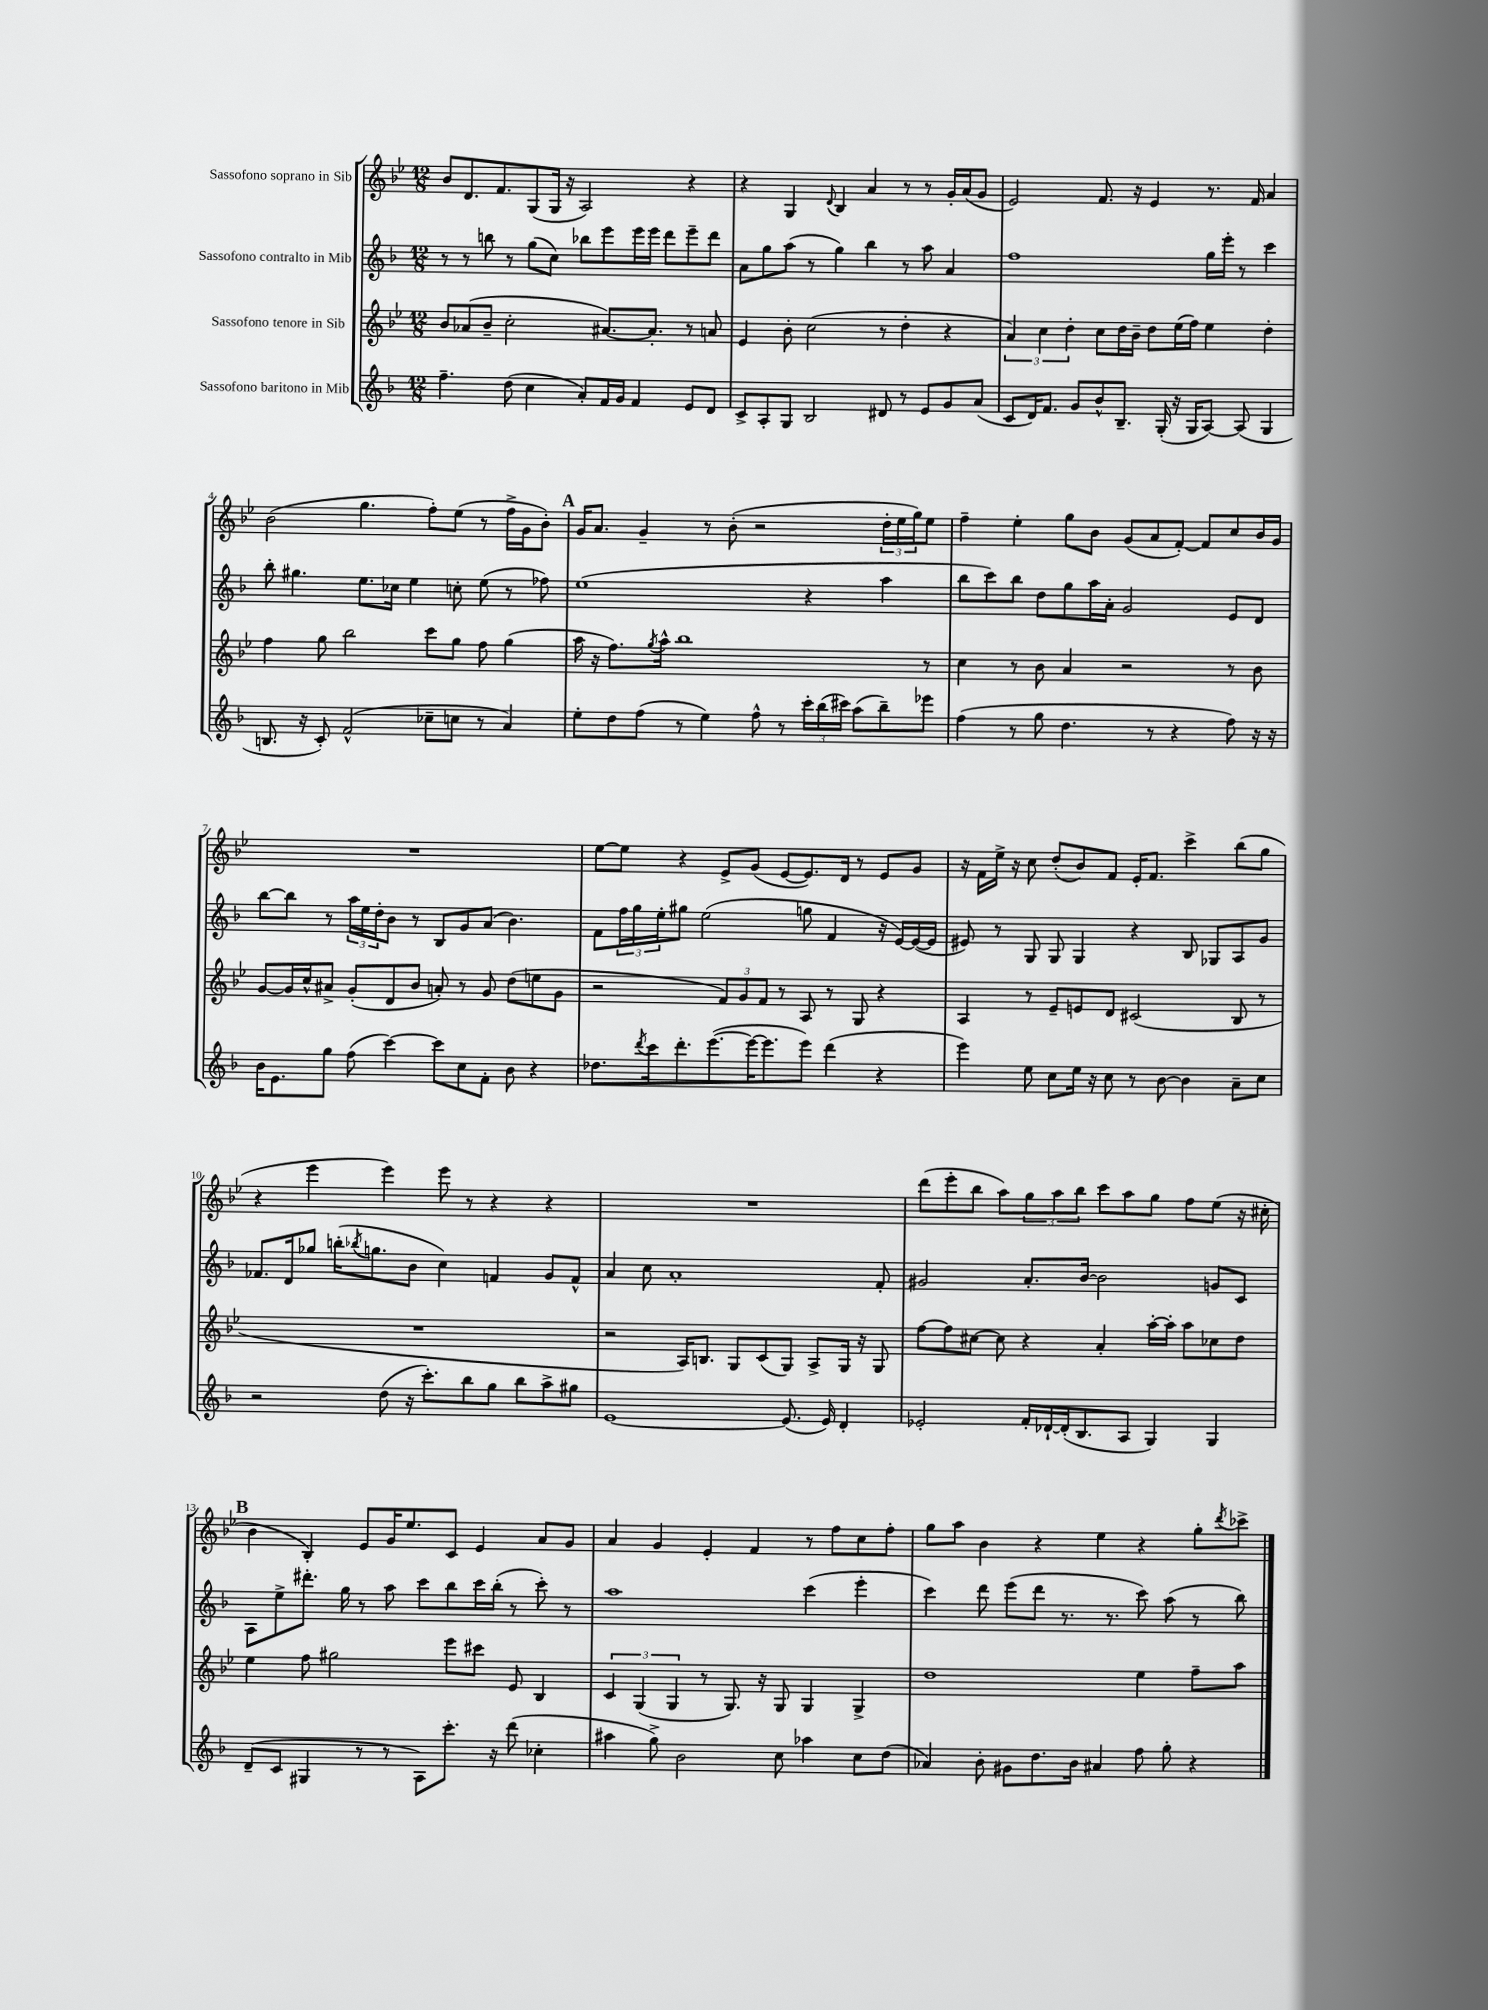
<<
\new StaffGroup <<
\new Staff = "s0" \with { instrumentName = "Sassofono soprano in Sib" } {
    \clef treble \key bes \major \numericTimeSignature \time 12/8
    bes'8 d'8. f'8. g8( g16 r16 a2) r4 |
    r4 g4 \appoggiatura { d'8 } bes4 a'4 r8 r8 g'16-. a'16( g'8 |
    ees'2) f'8. r16 ees'4 r8. f'16 a'4 |
    bes'2( g''4. f''8-.) ees''8( r8 f''16-> g'16 bes'8-.) |
    \mark \markup { \bold "A" } g'16 a'8. g'4-- r8 bes'8-.( r2 \tuplet 3/2 { d''16-. ees''16 g''16) } ees''8 |
    f''4-- ees''4-. g''8 bes'8 g'8( a'8 f'8~-.) f'8 c''8 bes'16 g'16 |
    R1. |
    ees''8~ ees''8 r4 ees'8-> g'8( ees'8~ ees'8.) d'16 r8 ees'8 g'8 |
    r16 f'16 ees''16-> r16 c''8 d''8-.( bes'8) f'8 ees'16-. f'8. c'''4-> bes''8( g''8 |
    r4 ees'''4 ees'''4) ees'''8 r8 r4 r4 |
    R1. |
    d'''8( ees'''8-. bes''8 a''8) \tuplet 3/2 { g''8 a''8 bes''8 } c'''8 a''8 g''8 f''8 ees''8( r16 cis''16-. |
    \mark \markup { \bold "B" } bes'4 bes4-.) ees'8 g'16 ees''8. c'8 ees'4 a'8 g'8 |
    a'4 g'4 ees'4-. f'4 r8 f''8 c''8 f''8-. |
    g''8 a''8 bes'4 r4 ees''4 r4 g''8-. \acciaccatura { d'''8 } ces'''8-> \bar "|." |
}
\new Staff = "s1" \with { instrumentName = "Sassofono contralto in Mib" } {
    \clef treble \key f \major \numericTimeSignature \time 12/8
    r8 r8 b''8 r8 g''8( c''8) bes''8 e'''8 e'''16 e'''16 d'''8 e'''8-- d'''8 |
    a'8 g''8 a''8( r8 g''4) bes''4 r8 a''8 a'4 |
    f''1 g''16 e'''16-. r8 c'''4 |
    bes''8-. gis''4. e''8. ces''16 e''4 c''8-. e''8( r8 fes''8) |
    \mark \markup { \bold "A" } e''1( r4 a''4 |
    bes''8 c'''8) bes''8 d''8 g''8 a''16 a'16-. g'2 e'8 d'8 |
    bes''8~ bes''8 r8 \tuplet 3/2 { a''16 e''16 d''16-. } bes'8 r8 bes8 g'8 a'8( bes'4.) |
    f'8 \tuplet 3/2 { f''16 g''16 e''16-. } gis''8 e''2( g''8 f'4 r16 e'16~) e'16~( e'16 |
    eis'8) r8 g8 g8 g4 r4 bes8 ges8 a8 g'8 |
    fes'8. d'16 ges''8 b''16-.( \acciaccatura { bes''8 } g''8. bes'8 c''4) f'4 g'8 f'8-^ |
    a'4 c''8 a'1-. f'8-. |
    gis'2 a'8.-. bes'16~ bes'2 g'8 c'8 |
    \mark \markup { \bold "B" } a8 e''8-> dis'''8.-. g''16 r8 a''8 c'''8 bes''8 c'''16 bes''16-.( r8 c'''8-.) r8 |
    a''1 c'''4( e'''4-. |
    c'''4) d'''8 e'''8( d'''8 r8. r8. c'''8) a''8( r8 bes''8) \bar "|." |
}
\new Staff = "s2" \with { instrumentName = "Sassofono tenore in Sib" } {
    \clef treble \key bes \major \numericTimeSignature \time 12/8
    bes'8 aes'8( bes'8-- c''2-. ais'8.~) ais'8.-. r8 a'8 |
    ees'4 bes'8-. c''2( r8 d''4-. r4 |
    \tuplet 3/2 { a'4) c''4 d''4-. } c''8 d''16 bes'16-- d''8 ees''16( f''16) ees''4 d''4-. |
    f''4 g''8 bes''2 c'''8 g''8 f''8 g''4( |
    \mark \markup { \bold "A" } a''16 r16 f''8.) \acciaccatura { g''8 } a''16-^ bes''1 r8 |
    c''4 r8 bes'8 a'4 r2 r8 bes'8 |
    g'8~ g'16 c''16-^ ais'8-> g'8-.( d'8 bes'8 a'8-.) r8 g'8 d''8( e''8 g'8 |
    r2 \tuplet 3/2 { f'8) g'8 f'8 } r8 a8 r8 g8 r4 |
    a4 r8 ees'8-- e'8 d'8 cis'2( bes8 r8 |
    R1. |
    r2 a16) b8. g8 c'8( g8) a8-> g16 r16 g8 |
    f''8~ f''8 cis''8~ cis''8 r4 a'4-. a''16~-. a''16-. a''8 ces''8 d''8 |
    \mark \markup { \bold "B" } ees''4 f''8 gis''2 ees'''8 cis'''8 ees'8 bes4 |
    \tuplet 3/2 { c'4 g4( g4 } r8 g8.) r16 g8 g4 g4-> |
    d''1 ees''4 f''8-- a''8 \bar "|." |
}
\new Staff = "s3" \with { instrumentName = "Sassofono baritono in Mib" } {
    \clef treble \key f \major \numericTimeSignature \time 12/8
    f''4.-- d''8( c''4 a'8-.) f'16 g'16 f'4 e'8 d'8 |
    c'8-> a8-. g8 bes2 dis'8 r8 e'8 g'8 a'8( |
    c'8 d'16) f'8. g'8 bes'8-^ bes8.-- g16-.( r16 g16 a8~) a8( g4 |
    b8. r16 c'8-.) f'2-^( ces''8-- c''8 r8 a'4) |
    \mark \markup { \bold "A" } e''8-. d''8 f''8( r8 e''4) f''8-^ r8 \tuplet 3/2 { c'''16-. bes''16( cis'''16) } a''8( bes''8--) ees'''8 |
    f''4( r8 g''8 d''4. r8 r4 f''8) r16 r16 |
    bes'16 e'8. g''8 f''8( c'''4~) c'''8 c''8 f'8-. bes'8 r4 |
    des''8. \acciaccatura { d'''8 } c'''16 d'''8.-. e'''8.~( e'''16~ e'''8. e'''8) d'''4( r4 |
    e'''4) e''8 c''8 e''16 r16 c''8 r8 bes'8~ bes'4 a'8-- c''8 |
    r2 d''8( r16 c'''8.-.) bes''8 g''8 bes''8 a''8-> gis''8 |
    e'1~ e'8.( e'16) d'4-. |
    ees'2-. f'16-. des'16~-! des'16-.( bes8. a8 g4) g4 |
    \mark \markup { \bold "B" } d'8--( c'8 gis4 r8 r8 a8) c'''8.-. r16 d'''8( ces''4-. |
    ais''4 g''8->) bes'2 c''8 aes''4 c''8 d''8( |
    aes'4) bes'8-. gis'8 d''8. bes'16 ais'4 f''8 g''8-. r4 \bar "|." |
}
>>
>>
